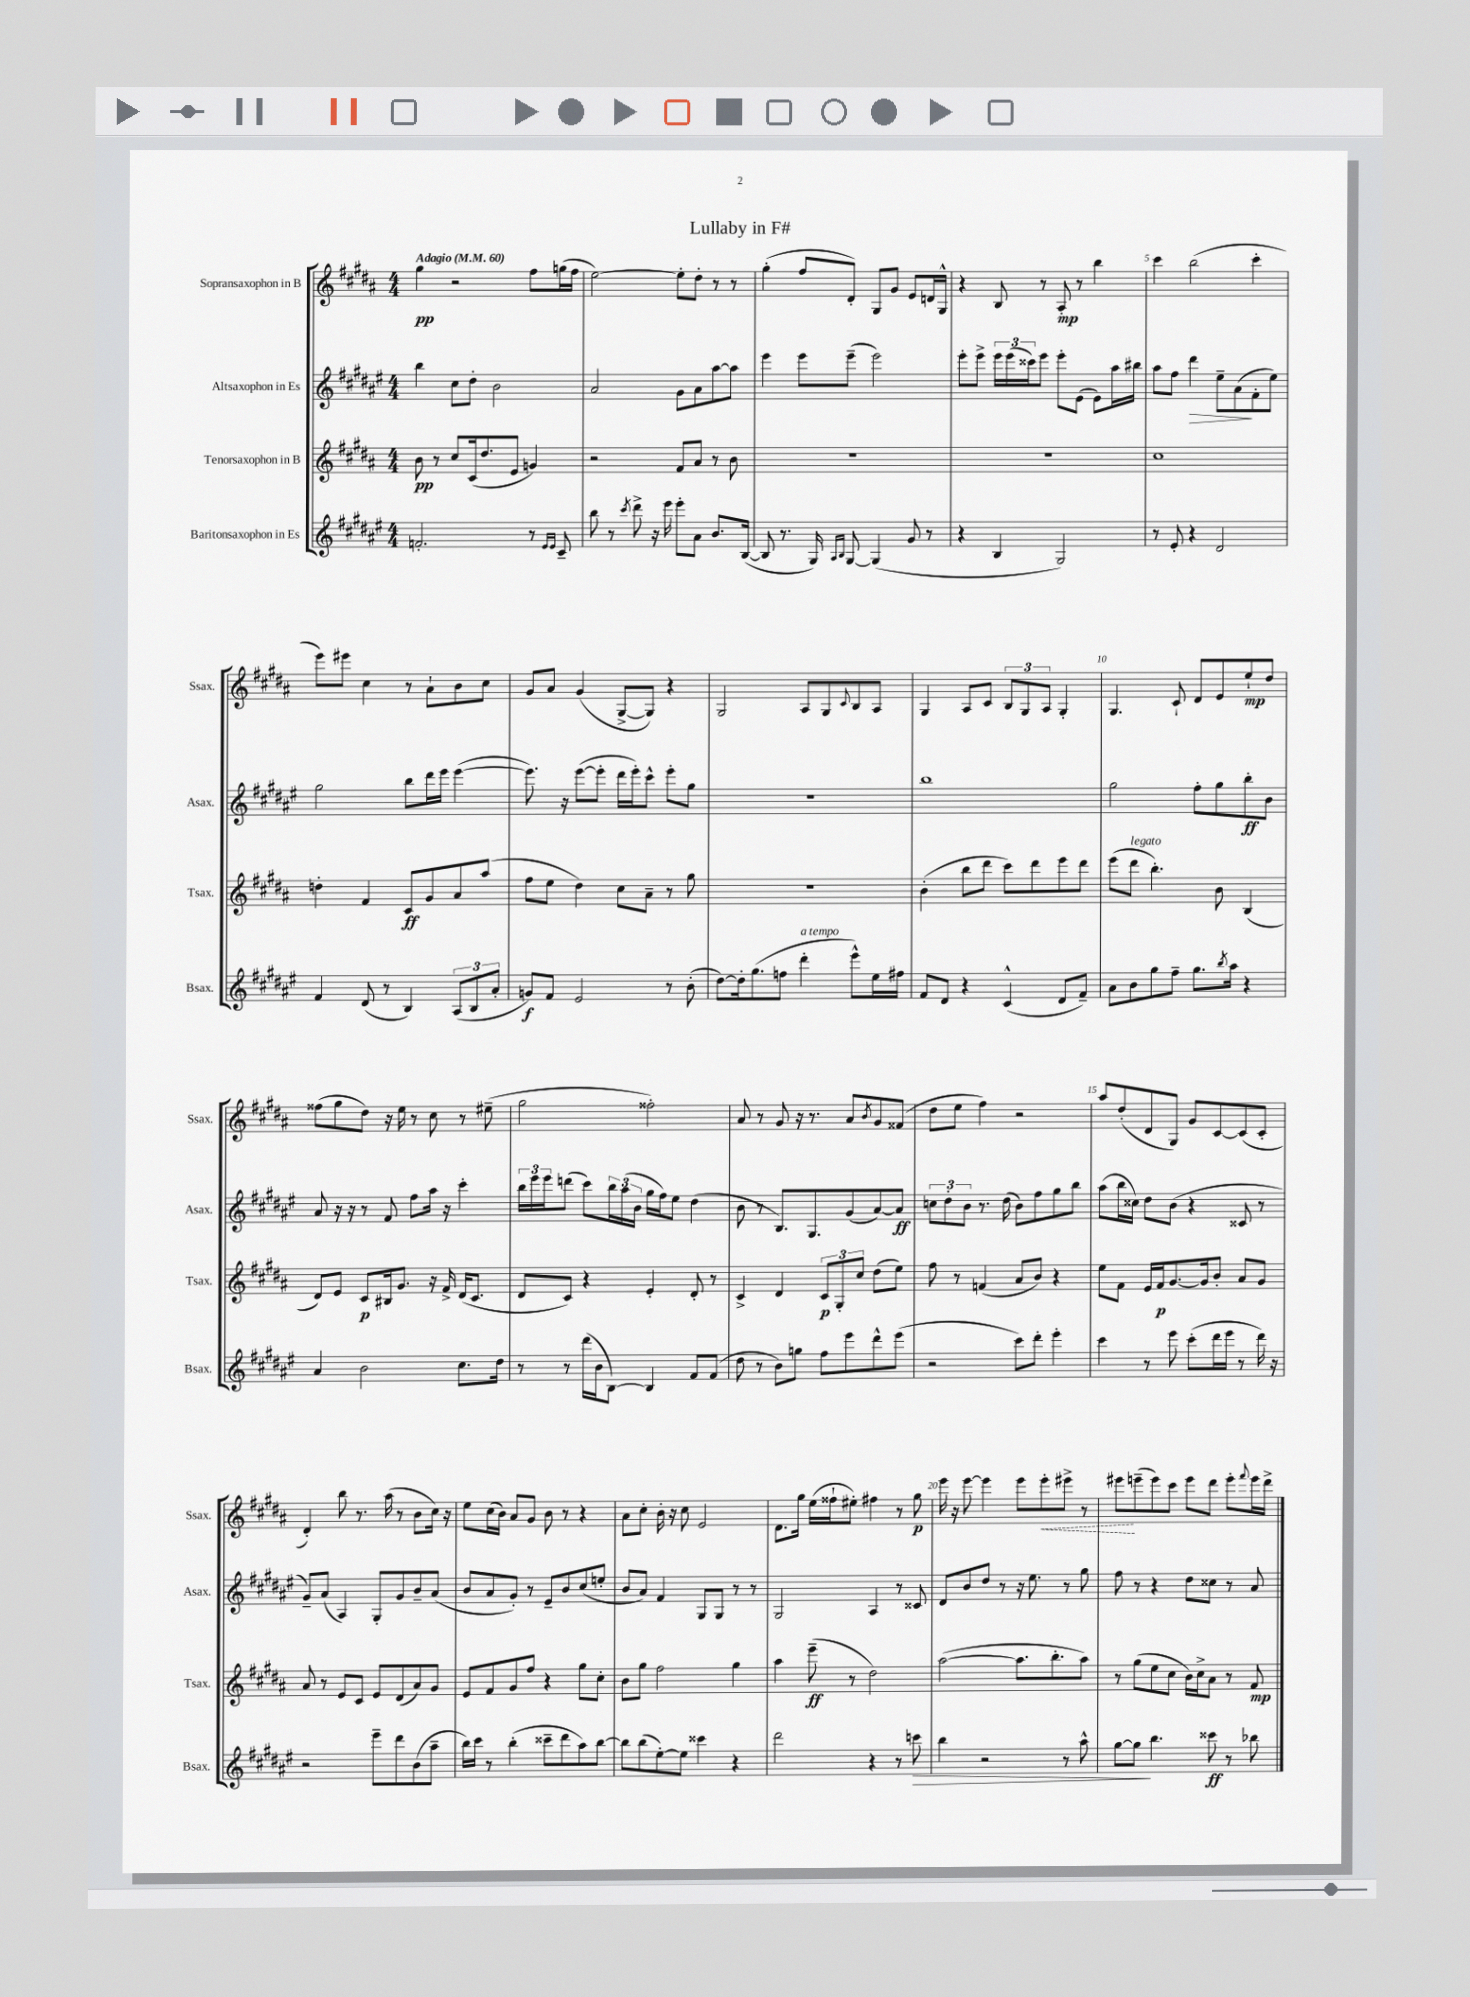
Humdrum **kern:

**kern	**kern	**kern	**kern
*staff4	*staff3	*staff2	*staff1
*clefG2	*clefG2	*clefG2	*clefG2
*k[f#c#g#d#a#e#]	*k[f#c#g#d#a#]	*k[f#c#g#d#a#e#]	*k[f#c#g#d#a#]
*M4/4	*M4/4	*M4/4	*M4/4
*MM60	*MM60	*MM60	*MM60
2.f'/	8b\	4bb\	4gg#\
.	8r	.	.
.	8cc#/L	8cc#\L	2r
.	(16c#/k	8dd#'\J	.
.	8.dd#/	.	.
.	.	2b\	.
.	8e/J	.	.
8r	4g/)	.	8ff#\L
16qqe#/LL	.	.	.
16qqe#/JJ	.	.	.
8c#~/	.	.	(16gg\L
.	.	.	16ff#\JJ
=	=	=	=
8bb\	2r	2a#/	[2ee\)
8r	.	.	.
8qccc#/	.	.	.
8ddd#^\	.	.	.
16r	.	.	.
16eee#\	.	.	.
8eee#'\L	8f#/L	8g#\L	8ee'\]L
8a#\J	8a#/J	8a#\	8dd#'\J
8.b/L	8r	[8aa#\	8r
.	8b\	8aa#\]J	8r
([16B/Jk	.	.	.
=	=	=	=
8B/]	1r	4eee#\	(4gg#'\
8.r	.	.	.
.	.	8eee#\L	8ff#/L
16G#/)	.	.	.
16qqA#/LL	.	.	.
16qqB/JJ	.	.	.
[8G#/	.	(8eee#~\J	8d#'/J)
(4G#/]	.	2eee#\)	8G#/L
.	.	.	8g#/J
8g#/	.	.	8e/L
8r	.	.	16d/L
.	.	.	16G#^^/JJ
=	=	=	=
4r	1r	8eee#'\L	4r
.	.	8eee#^\J	.
4B/	.	24eee#\LL	8B/
.	.	(24eee#\	.
.	.	24ccc##\J)	.
.	.	8eee#\J	8r
2G#/)	.	8eee#'\L	8A#'/
.	.	(8e#\J	8r
.	.	8e#\L)	4bb\
.	.	16aa#\L	.
.	.	16bb#\JJ	.
=	=	=	=
8r	1cc#	8aa#\L	4ccc#\
8e#'/	.	8ff#\J	.
4r	.	4ddd#\	(2bb\
2d#/	.	8ee#~\L	.
.	.	(8a#\	.
.	.	8f#'\	4ccc#'\
.	.	8ee#\J)	.
=	=	=	=
4f#/	4dd'\	2gg#\	8eee\L)
.	.	.	8eee#\J
(8d#/	4f#/	.	4cc#\
8r	.	.	.
4B/)	8c#/L	8bb\L	8r
.	8g#/	16ddd#\L	8a#`\L
.	.	16eee#\JJ	.
(12A#/L	8a#/	([4eee#\	8b\
12B/	.	.	.
.	(8aa#/J	.	8cc#\J
12a#'/J	.	.	.
=	=	=	=
8g/L)	8ff#\L	8.eee#\])	8g#/L
8f#/J	8ee\J	.	8a#/J
.	.	16r	.
2e#/	4dd#\)	([8eee#\L	(4g#/
.	.	8eee#'\]J	.
.	8cc#\L	16ddd#\LL	[8G#^/L
.	.	16eee#'\J)	.
.	8a#~\J	8ccc#^^\J	8G#/]J)
8r	8r	8eee#'\L	4r
(8b'\	8gg#\	8gg#\J	.
=	=	=	=
[8dd#\L)	1r	1r	2G#/
16dd#'\]k	.	.	.
(8.gg#\	.	.	.
8ff\J	.	.	.
4ddd#'\	.	.	8A#/L
.	.	.	8G#/
.	.	.	8qqc#/
8eee#^^\L)	.	.	8B/
16ee#\L	.	.	8A#/J
16ff#\JJ	.	.	.
=	=	=	=
8f#/L	(4b'\	1bb	4G#/
8d#/J	.	.	.
4r	8bb\L	.	8A#/L
.	8ddd#\J	.	8c#/J
(4c#^^/	8ccc#\L)	.	12B/L
.	.	.	12G#/
.	8ddd#\	.	.
.	.	.	12A#/J
8d#/L	8eee\	.	4G#'/
8f#~/J)	8ddd#\J	.	.
=	=	=	=
8a#\L	(8eee\L	2gg#\	4.G#/
8b\	8ddd#\J	.	.
8gg#\	4.bb'\)	.	.
8ff#~\J	.	.	8c#`/
8.gg#\L	.	8ff#'\L	8d#/L
.	8b\	8gg#\	8e/
8qbb/	.	.	.
16aa#\Jk	.	.	.
4r	(4B/	8bb'\	8ee`/
.	.	8b\J	8dd#/J
=	=	=	=
4a#/	8d#/L)	8a#/	(8ff##\L
.	8e/J	16r	8gg#\
.	.	16r	.
2b\	8c#/L	8r	8dd#\J)
.	16B#/k	8f#/	16r
.	8.g#/J	.	16ee\
.	.	8ff#\L	8r
.	16r	16aa#\Jk	8cc#\
.	16f#^/	16r	.
8.cc#\L	(16d#/LK	4ccc#'\	8r
.	8.c#/J	.	.
.	.	.	(8ee#~\
16dd#\Jk	.	.	.
=	=	=	=
8r	8d#/L	24bb\LL	2gg#\
.	.	24eee#\	.
.	.	24eee#\J	.
8r	8c#/J)	(8ddd\J	.
(16ddd#\LL	4r	8ccc#\L)	.
16b\J	.	.	.
[8B\J)	.	24bb\L	.
.	.	(24aa#\	.
.	.	24b\JJ	.
4B/]	4e'/	16gg#\LL	2ff##'\)
.	.	16ff#\J)	.
.	.	8ee#\J	.
8f#/L	8d#'/	(4dd#\	.
(8f#/J	8r	.	.
=	=	=	=
8dd#\	4c#^/	8b\	8a#/
8r	.	8r	8r
8b\L)	4d#/	8.B/L)	8g#/
8gg\J	.	.	16r
.	.	8.G#/	8.r
8ff#\L	12c#/L	.	.
.	12G#'/	.	.
8eee#\	.	(8g#/	8a#/L
.	12cc#/J	.	.
.	.	.	8qb/
8ddd#^^\	(8dd#\L	[8a#/)	8g#/
(8eee#\J	8ee\J)	8a#/]J	(8f##/J
=	=	=	=
2r	8ff#\	12cc\L	8dd#\L
.	.	12dd#'\	.
.	8r	.	8ee\J
.	.	12b\J	.
.	(4f/	8.r	4ff#\)
.	.	(16dd#\	.
8ccc#\L)	8a#/L	8b\L)	2r
8ddd#'\J	8b/J)	8ff#\	.
4eee#'\	4r	8gg#\	.
.	.	8bb\J	.
=	=	=	=
4ccc#\	8ee\L	(8aa#\L	8aa#/L
.	8f#\J	16bb\L	(8dd#'/
.	.	16cc##\JJ)	.
8r	16e/LL	8dd#\L	8d#/
.	16f#/J	.	.
8eee#\	[8.g#/	(8b\J	8G#/J)
(8ccc#'\L	.	4r	8g#/L
.	16g#/]k	.	.
16ddd#\L	8b'/J	.	[8c#/
16eee#\JJ	.	.	.
8r	8a#/L	8c##/	(8c#/]
16ddd#\)	8g#/J	8r	8c#'/J
16r	.	.	.
=	=	=	=
2r	8a#/	8g#~/L)	4d#'/)
.	8r	(8a#/J	.
.	8e/L	4A#/)	8bb\
.	8c#/J	.	8.r
8eee#~\L	8e/L	8G#'/L	.
.	.	.	(16aa#\
8ddd#\	(8d#/	8g#/	8r
(8b\	8a#/)	8b~/	8b\L
8aa#~\J	8g#/J	(8a#/J	16cc#\Jk)
.	.	.	16r
=	=	=	=
16bb\LL)	8e/L	8b/L	8ee\L
16ccc#\JJ	.	.	.
8r	8f#/	8a#/	(16cc#\L
.	.	.	16b\JJ)
(4bb'\	8g#/	8g#'/J)	8a#/L
.	8ff#/J	8r	8g#/J
8ccc##~\L	4r	8e#~/L	8b\
8ddd#\	.	8b/	8r
8aa#\)	8gg#\L	(8cc#/	4r
[8bb\J	8cc#'\J	8ee'/J	.
=	=	=	=
8bb\]L	8b\L	8b/L	8a#\L
(8bb\	8gg#\J	8a#/J)	8cc#'\J
[8ee#'\)	2ff#\	4f#/	16b'\
.	.	.	16r
8ee#\]J	.	.	8cc#\
4ccc##\	.	8G#/L	2e/
.	.	8G#/J	.
4r	4gg#\	8r	.
.	.	8r	.
=	=	=	=
2ddd#\	4aa#\	2G#/	8.d#\L
.	.	.	16gg#\Jk
.	(8eee~\	.	(16ee\LL
.	.	.	16ff##`\J
.	8r	.	8ee#'\J)
4r	2dd#\)	4A#/	4ff#\
8r	.	8r	8r
8ccc\	.	8c##/	8gg#\
=	=	=	=
4bb\	([2aa#\	8d#/L	16eee\
.	.	.	16r
.	.	8b/	[8eee\
2r	.	8dd#/J	4eee\]
.	.	8r	.
.	8.aa#\]L	16r	8eee\L
.	.	8.ee#\	.
.	.	.	8eee'\
.	8.bb'\	.	.
8r	.	8r	8eee#^\J
8aa#^^\	8aa#\J)	8gg#\	8r
=	=	=	=
[8gg#\L	8r	8ff#\	8eee#\L
8gg#\]J	(8gg#\L	8r	(8eee~\
4.bb\	8ee\	4r	8eee\)
.	8cc#\J	.	8ccc#\J
.	16b\LL)	8dd#\L	8eee\L
.	16cc#^\J	.	.
8ccc##\	8a#\J	8cc##\J	8ddd#\J
8r	8r	8r	8eee'\L
.	.	.	8qqfff#/
8bb-\	8f#/	8a#/	16eee\L
.	.	.	16ddd#^\JJ
==	==	==	==
*-	*-	*-	*-
